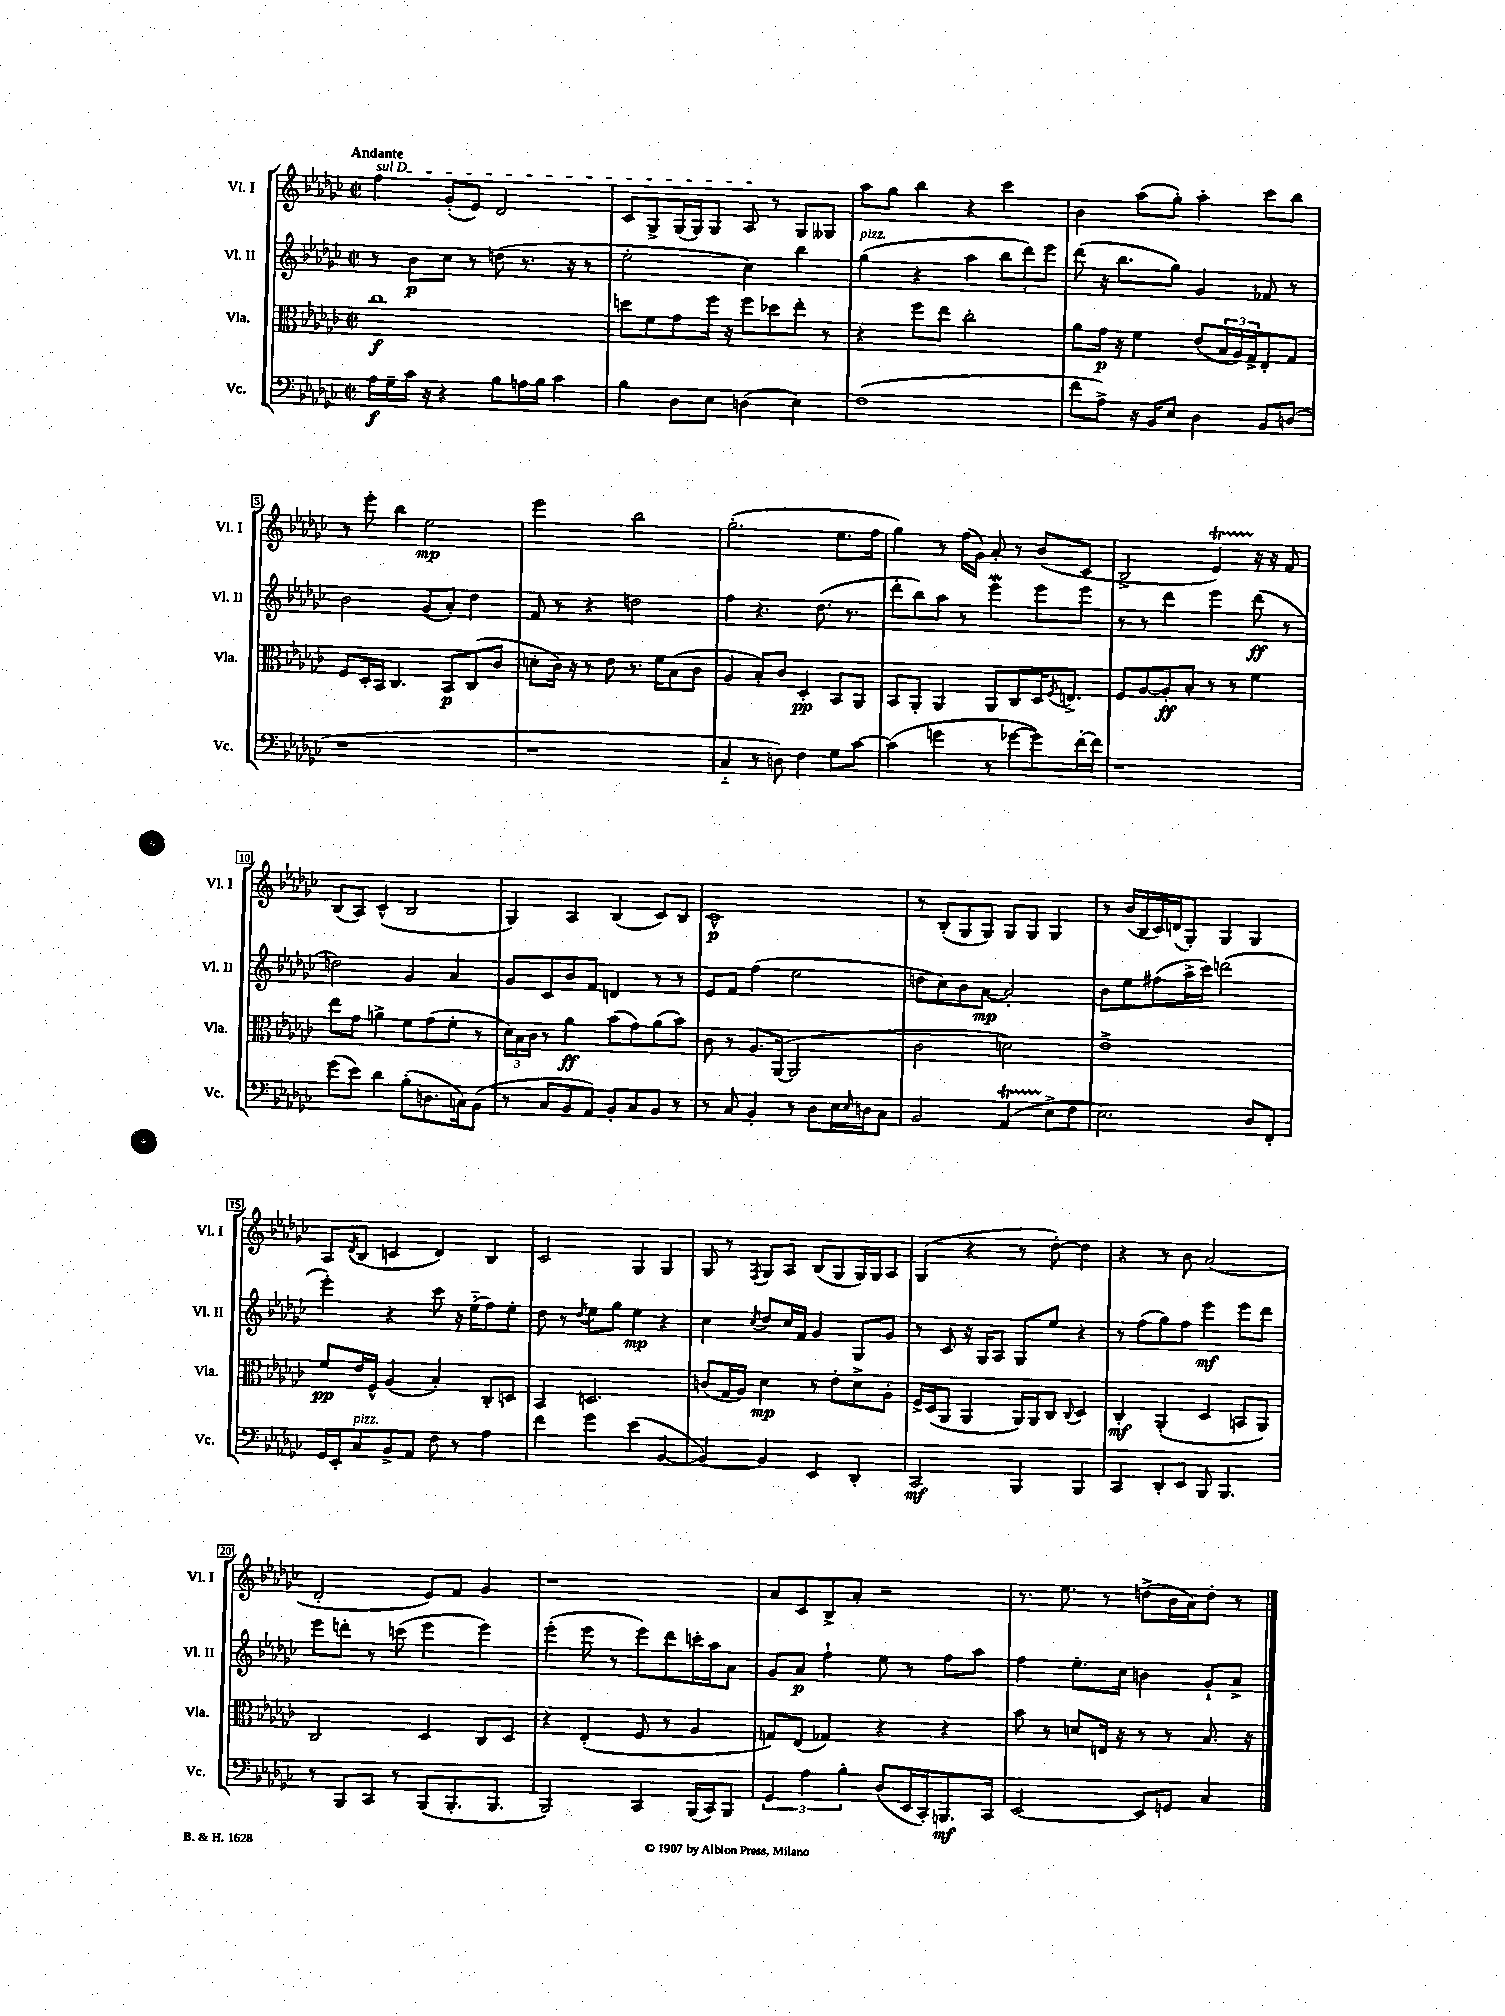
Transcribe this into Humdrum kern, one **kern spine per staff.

**kern	**kern	**kern	**kern
*staff4	*staff3	*staff2	*staff1
*clefF4	*clefC3	*clefG2	*clefG2
*k[b-e-a-d-g-c-]	*k[b-e-a-d-g-c-]	*k[b-e-a-d-g-c-]	*k[b-e-a-d-g-c-]
*M2/2	*M2/2	*M2/2	*M2/2
*met(c|)	*met(c|)	*met(c|)	*met(c|)
16A-	1cc-	8r	4ff
16G-~	.	.	.
16c-	.	8b-	.
16r	.	.	.
4r	.	8cc-	(8g-'
.	.	8r	8e-)
8B-	.	(8dd	2d-
16A	.	8.r	.
16B-	.	.	.
4c-	.	.	.
.	.	16r	.
.	.	8r	.
=	=	=	=
4B-	8dd	2ee-'	8c-
.	8f	.	8G-^
8D-	8g-	.	(16G-
.	.	.	16G-)
8E-	16ff	.	8G-
.	16r	.	.
(4D	8ff	4cc-)	8A-
.	8dd-	.	8r
4E-)	8ee-'	4bb-	8G-
.	8r	.	8G--
=	=	=	=
(1F	4r	(4gg-	8aa-
.	.	.	8gg-
.	8ff	4r	4bb-
.	8ee-	.	.
.	2cc-'	4aa-	4r
.	.	12bb-	4ccc-
.	.	12ddd-)	.
.	.	12eee-	.
=	=	=	=
8f	8a-	(8ddd-	4b-
8A-^)	16g-	16r	.
.	16r	8.bb-	.
16r	4f	.	(8aa-
16BB-	.	.	.
8E-	.	8gg-)	8gg-')
4D-	(8e-	4g-	4aa-'
.	24B-	.	.
.	24A-)	.	.
.	24G-^	.	.
8BB-	8E-'	8f-	8ccc-
(8D	8G-	8r	8bb-
=	=	=	=
1r	8F	2b-	8r
.	16D-'	.	8eee-'
.	16BB-	.	.
.	4.C-	.	4bb-
.	.	(8g-	2ee-
.	8BB-	8a-')	.
.	(8C-	4dd-	.
.	8c-	.	.
=	=	=	=
1r	8d'	8f	2eee-
.	16c-)	8r	.
.	16r	.	.
.	8r	4r	.
.	8e-	.	.
.	8.r	2dd	2bb-
.	16f	.	.
.	(8B-	.	.
.	8c-	.	.
=	=	=	=
4C-'~	4A-	4ff	(2.gg-'
8r	8B-')	4.r	.
8D)	8c-	.	.
4F	4D-'	.	.
.	.	(8.dd-	.
8G-	8BB-	.	8.ee-
.	.	8.r	.
[8c-	8AA-	.	.
.	.	.	16ff
=	=	=	=
(4c-]	8BB-	8ddd-'	4gg-)
.	8AA-'	8bb-)	.
4g	4AA-	8aa-	8r
.	.	8r	(16ff
.	.	.	16g-)
8r	8AA-	4eee-	8a-'
[8g-	8C-	.	8r
8g-])	16D-	8eee-	(8b-
.	8qF	.	.
.	8.E^	.	.
[16f'	.	8eee-	8c-
16f]	.	.	.
=	=	=	=
1r	8F	8r	2B-^
.	[8A-	8r	.
.	8A-']	4ddd-	.
.	8B-'	.	.
.	8r	4eee-	4e-)
.	8r	.	.
.	4f	(8ddd-	16r
.	.	.	16r
.	.	8r	8f
=	=	=	=
(8g-	8ee-	2dd)	(8B-
8e-)	8g-	.	8A-)
4d-	4a^	.	(4c-^^
(8B-'	8f	4g-	2B-
8.D	(8g-	.	.
.	8f'	4a-	.
16C)	.	.	.
(8BB-	8r	.	.
=	=	=	=
8r	24d-)	8g-	4G-)
.	24B-	.	.
.	24c-	.	.
8C-	8r	8c-	.
8BB-	4a-	8b-	4A-
8AA-)	.	8f	.
8BB-'	(8b-	4d	(4B-
8C-	8g-)	.	.
8BB-	(8a-	8r	8c-)
8r	8b-)	8r	8B-
=	=	=	=
8r	8c-	8e-	1c-^^
8C-	8r	8f	.
4BB-'	8.A-	(4ff	.
.	([16AA-	.	.
8r	2AA-]	2ee-	.
8D-	.	.	.
16E-	.	.	.
16qqE-	.	.	.
16D	.	.	.
8C-	.	.	.
=	=	=	=
2BB-	2c-	8dd	8r
.	.	8cc-)	(8B-'
.	.	8b-	8G-
.	.	[8a-	8G-)
(4AA-	2d)	2a-']	8G-
.	.	.	8G-
8E-^	.	.	4G-
8F	.	.	.
=	=	=	=
2.E-)	1e-^	8b-	8r
.	.	8ee-	(16b-
.	.	.	16B-
.	.	(8ff#	16c-)
.	.	.	(16d
.	.	16aa-^	8G-')
.	.	16ccc-)	.
.	.	(2ddd	4G-
8D-	.	.	4G-
8FF'	.	.	.
=	=	=	=
16GG-	8f	4eee-')	8A-
16EE-'	.	.	.
.	.	.	8qd-
8C-	16e-	.	(8B-
.	16F^^	.	.
8BB-^	(4A-	4r	4c
8AA-	.	.	.
8F	4B-')	8ccc-	4d-)
8r	.	16r	.
.	.	(16ee-'~	.
4A-	8C-'	8ff)	4B-
.	8D	8ee-'	.
=	=	=	=
4f	4BB-	8dd-	2c-
.	.	8r	.
.	.	8qdd-	.
4g-	2.D	8ee-	.
.	.	8gg-	.
(4e-	.	4ee-	4G-
[4BB-	.	4r	4G-
=	=	=	=
4BB-_)	(8c	4cc-	8G-
.	16G-	.	8r
.	16A-)	.	.
.	.	8qcc-	8qF
4BB-]	4d-	8dd-	8G-
.	.	16cc-	8A-
.	.	16f	.
4EE-	8r	4g-	(8B-
.	8e-'	.	8G-
4DD-'	8d-^	8G-	16G-)
.	.	.	16G-
.	8A-'	8g-	8A-
=	=	=	=
2CC-	16F^	8r	(4G-
.	(16D-	.	.
.	8AA-	8c-	.
.	4AA-	16r	4r
.	.	16G-	.
.	.	8A-	.
4BBB-	16AA-)	8G-	8r
.	16AA-	.	.
.	8C-	8ee-	[8dd-')
.	8qqC-	.	.
4BBB-	4D-	4r	4dd-]
=	=	=	=
4CC-	4C-'	8r	4r
.	.	(8ff	.
8DD-'	(4AA-'	8gg-)	8r
8EE-	.	8ff	8b-
8BBB-	4D-	4eee-	(2a-
4.BBB-	.	.	.
.	8BB	8eee-	.
.	8AA-)	8ddd-	.
=	=	=	=
8r	2C-	8eee-	2d-'
8BBB-	.	8ddd'	.
8CC-	.	8r	.
8r	.	(8ccc	.
(8BBB-	4D-	4eee-	8e-)
8.BBB-'	.	.	8f
.	8C-	4eee-)	4g-
8.BBB-	.	.	.
.	8D-	.	.
=	=	=	=
2BBB-)	4r	(4eee-'	1r
.	(4E-'	8eee-	.
.	.	8r	.
4CC-	8F	8eee-)	.
.	8r	8ddd-	.
(16BBB-	4A-	16ccc'	.
16CC-)	.	16aa-	.
8BBB-	.	8a-	.
=	=	=	=
6GG-	8G)	8g-	8a-
.	(8E-	8a-	8c-
6A-	.	.	.
.	4G-)	4ff`	8B-^
6B-'	.	.	.
.	.	.	8a-'
(8D-	4r	8ee-	2r
16EE-	.	8r	.
16CC-')	.	.	.
8.BBB	4r	8ff	.
.	.	8aa-	.
16CC-	.	.	.
=	=	=	=
[2EE-	8b-	4ff	8.r
.	8r	.	.
.	.	.	8.ee-
.	8d	8.ee-'	.
.	16E	.	8r
.	16r	16cc-	.
8EE-]	8r	4b	(8dd^
8GG	8r	.	16b-
.	.	.	16a-)
4C-	8.B-	8g-`	8dd'
.	.	8a-^	8r
.	16r	.	.
==	==	==	==
*-	*-	*-	*-
